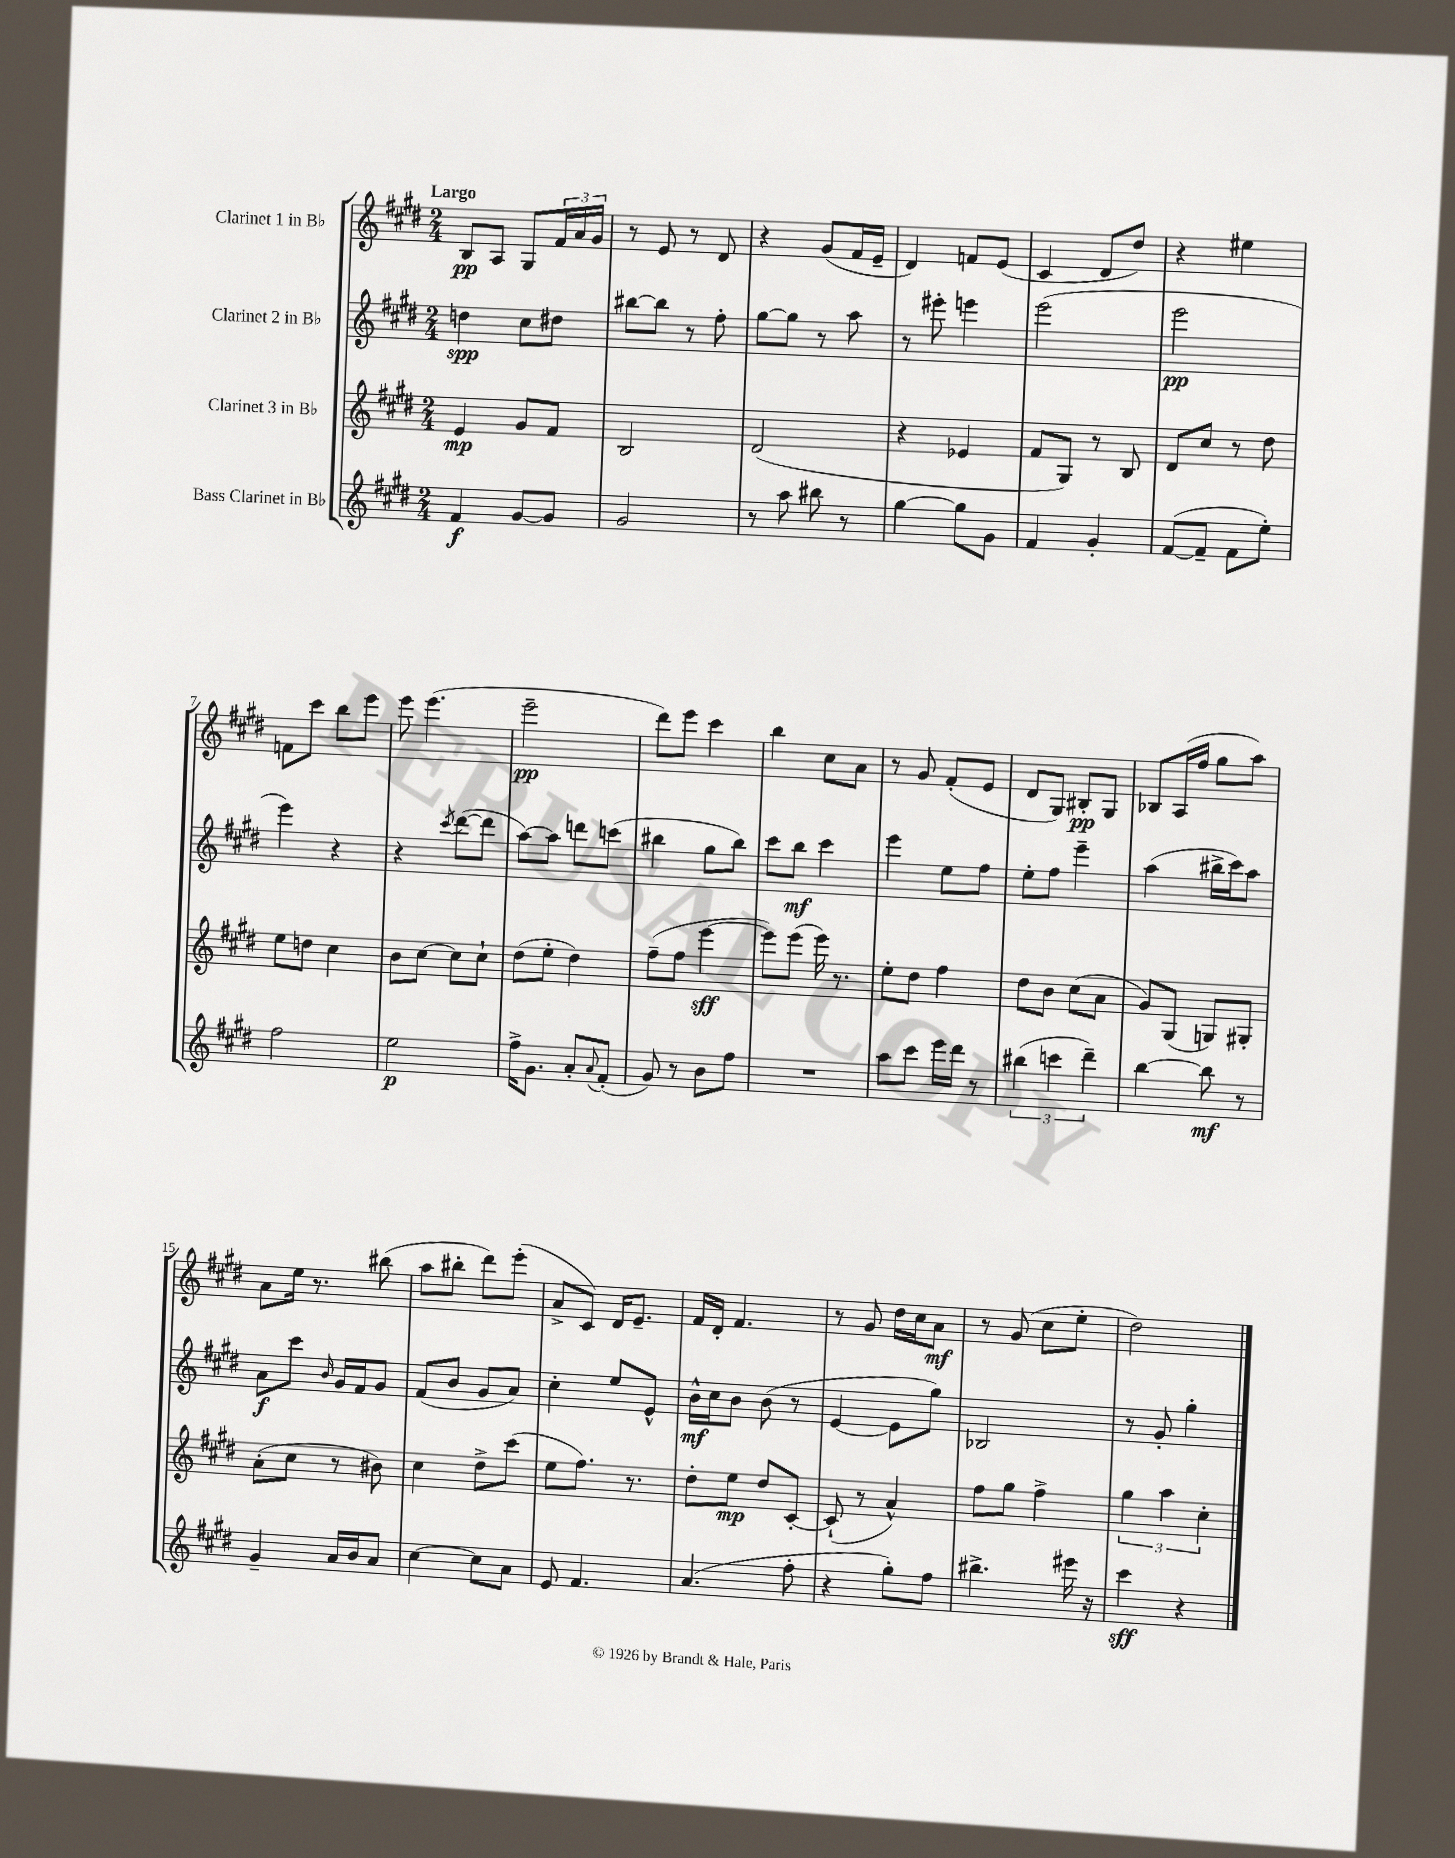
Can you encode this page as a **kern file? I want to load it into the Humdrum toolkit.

**kern	**dynam	**kern	**dynam	**kern	**dynam	**kern	**dynam
*part4	*part4	*part3	*part3	*part2	*part2	*part1	*part1
*staff4	*staff4	*staff3	*staff3	*staff2	*staff2	*staff1	*staff1
*I"Bass Clarinet in B♭	*	*I"Clarinet 3 in B♭	*	*I"Clarinet 2 in B♭	*	*I"Clarinet 1 in B♭	*
*clefG2	*	*clefG2	*	*clefG2	*	*clefG2	*
*k[f#c#g#d#]	*	*k[f#c#g#d#]	*	*k[f#c#g#d#]	*	*k[f#c#g#d#]	*
*M2/4	*	*M2/4	*	*M2/4	*	*M2/4	*
=1	=1	=1	=1	=1	=1	=1	=1
!	!	!	!	!	!	!LO:TX:a:B:t=Largo	!
4f#/	f	4e/	mp	4ddn\	spp	8B/L	pp
.	.	.	.	.	.	8A/J	.
[8g#/L	.	8g#/L	.	8cc#\L	.	8G#/L	.
8g#/J]	.	8f#/J	.	8dd#X\J	.	24f#/L	.
.	.	.	.	.	.	24a/	.
.	.	.	.	.	.	24g#/JJ	.
=2	=2	=2	=2	=2	=2	=2	=2
2g#/	.	2B/	.	[8bb#X\L	.	8r	.
.	.	.	.	8bb#\J]	.	8e/	.
.	.	.	.	8r	.	8r	.
.	.	.	.	8ff#'\	.	8d#/	.
=3	=3	=3	=3	=3	=3	=3	=3
8r	.	(2d#/	.	[8gg#\L	.	4r	.
8aa\	.	.	.	8gg#\J]	.	.	.
8bb#X\	.	.	.	8r	.	(8g#/L	.
8r	.	.	.	8aa\	.	16f#/L	.
.	.	.	.	.	.	16e~/JJ	.
=4	=4	=4	=4	=4	=4	=4	=4
[4gg#\	.	4r	.	8r	.	4d#/)	.
.	.	.	.	8eee#X'\	.	.	.
8gg#\L]	.	4e-X/	.	4eeen\	.	8fn/L	.
8g#\J	.	.	.	.	.	(8e/J	.
=5	=5	=5	=5	=5	=5	=5	=5
4f#/	.	8f#/L	.	(2eee\	.	4c#/	.
.	.	8G#/J)	.	.	.	.	.
4g#'/	.	8r	.	.	.	8d#/L	.
.	.	8B/	.	.	.	8dd#/J)	.
=6	=6	=6	=6	=6	=6	=6	=6
([8f#/L	.	8d#/L	.	2eee\	pp	4r	.
8f#~/J]	.	8cc#/J	.	.	.	.	.
8f#\L	.	8r	.	.	.	4ee#X\	.
8ee'\J)	.	8dd#\	.	.	.	.	.
!!LO:LB:g=z
=7	=7	=7	=7	=7	=7	=7	=7
2ff#\	.	8ee\L	.	4eee\)	.	8fn\L	.
.	.	8ddn\J	.	.	.	8ccc#\J	.
.	.	4cc#\	.	4r	.	8bb\L	.
.	.	.	.	.	.	8eee\J	.
=8	=8	=8	=8	=8	=8	=8	=8
2ee\	p	8b\L	.	4r	.	8eee\	.
.	.	[8cc#\J	.	.	.	(4.eee\	.
.	.	.	.	8qccc#/	.	.	.
.	.	8cc#\L]	.	([8ddd#\L	.	.	.
.	.	8cc#`\J	.	8ddd#\J]	.	.	.
=9	=9	=9	=9	=9	=9	=9	=9
16ff#^\KL	.	(8dd#\L	.	[8aa\L)	.	2eee~\	pp
8.g#\J	.	.	.	.	.	.	.
.	.	8ee'\J	.	8aa\J]	.	.	.
8a'/L	.	4dd#\)	.	8dddn\L	.	.	.
8qqa/	.	.	.	.	.	.	.
(8f#'/J	.	.	.	(8cccn\J	.	.	.
=10	=10	=10	=10	=10	=10	=10	=10
8g#/)	.	(8ff#~\L	.	4bb#X\	.	8ddd#\L)	.
8r	.	8ff#\J	.	.	.	8eee\J	.
8b\L	.	[4eee\	sff	8gg#\L	.	4ccc#\	.
8ff#\J	.	.	.	8bb#\J)	.	.	.
=11	=11	=11	=11	=11	=11	=11	=11
2r	.	8eee\L])	.	8ccc#\L	.	4bb\	.
.	.	(8eee\J	.	8bb\J	mf	.	.
.	.	16eee\)	.	4ccc#\	.	8cc#\L	.
.	.	8.r	.	.	.	.	.
.	.	.	.	.	.	8a\J	.
=12	=12	=12	=12	=12	=12	=12	=12
8aa\L	.	8ee'\L	.	4eee\	.	8r	.
8ccc#\J	.	8dd#\J	.	.	.	8g#/	.
16eee\LL	.	4ff#\	.	8ee\L	.	(8f#'/L	.
16ddd#\JJ	.	.	.	.	.	.	.
8r	.	.	.	8ff#\J	.	8e/J	.
=13	=13	=13	=13	=13	=13	=13	=13
(6bb#X\	.	8dd#\L	.	8ee'\L	.	8d#/L	.
.	.	8b\J	.	8ff#\J	.	8G#/J)	.
6cccn\	.	.	.	.	.	.	.
.	.	(8cc#\L	.	4eee~\	.	8B#X'/L	pp
6ddd#~\)	.	.	.	.	.	.	.
.	.	8a\J	.	.	.	8G#/J	.
=14	=14	=14	=14	=14	=14	=14	=14
[4bb\	.	8g#/L)	.	(4aa\	.	8B-X/L	.
.	.	(8G#/J	.	.	.	(16A/L	.
.	.	.	.	.	.	16ff#/JJ	.
8bb\]	mf	8Gn/L)	.	16bb#X^\LL	.	8gg#\L	.
.	.	.	.	16ccc#\J)	.	.	.
8r	.	8G#X'/J	.	8aa\J	.	8aa\J)	.
!!LO:LB:g=z
=15	=15	=15	=15	=15	=15	=15	=15
4g#~/	.	(8a'\L	.	8a\L	f	8a\L	.
.	.	8cc#\J	.	8ccc#\J	.	16ee\Jk	.
.	.	.	.	.	.	8.r	.
.	.	.	.	16qqb/	.	.	.
16a/LL	.	8r	.	16g#/LL	.	.	.
16b/J	.	.	.	16f#/J	.	.	.
8a/J	.	8b#X\)	.	8g#/J	.	(8bb#X\	.
=16	=16	=16	=16	=16	=16	=16	=16
[4cc#\	.	4cc#\	.	(8f#/L	.	8aa\L	.
.	.	.	.	8b/J	.	8bb#X'\J	.
8cc#\L]	.	8dd#^\L	.	8g#/L	.	8ddd#\L)	.
8a\J	.	(8ccc#\J	.	8a/J)	.	(8eee'\J	.
=17	=17	=17	=17	=17	=17	=17	=17
8e/	.	8ee\L	.	4cc#'\	.	8a^/L	.
4.f#/	.	8.ff#\J)	.	.	.	8c#/J)	.
.	.	.	.	8ee/L	.	16d#/KL	.
.	.	8.r	.	.	.	8.e~/J	.
.	.	.	.	8e^^/J	.	.	.
=18	=18	=18	=18	=18	=18	=18	=18
(4.a/	.	8dd#'\L	.	16b^^\LL	mf	16f#/LL	.
.	.	.	.	16cc#\J	.	16d#'/JJ	.
.	.	8ee\J	mp	8b\J	.	4.f#/	.
.	.	8dd#/L	.	(8b\	.	.	.
8ff#'\	.	[8c#'/J	.	8r	.	.	.
=19	=19	=19	=19	=19	=19	=19	=19
4r	.	(8c#`/]	.	[4e/	.	8r	.
.	.	8r	.	.	.	8g#/	.
8gg#'\L)	.	4a^^/)	.	8e\L]	.	16dd#\LL	.
.	.	.	.	.	.	16cc#\J	.
8ff#\J	.	.	.	8gg#\J)	.	8a\J	mf
=20	=20	=20	=20	=20	=20	=20	=20
4.bb#X^\	.	8ff#\L	.	2B-X/	.	8r	.
.	.	8gg#\J	.	.	.	(8g#/	.
.	.	4ff#^\	.	.	.	8cc#\L	.
16eee#X\	.	.	.	.	.	8ee'\J	.
16r	.	.	.	.	.	.	.
=21	=21	=21	=21	=21	=21	=21	=21
4ccc#\	sff	6gg#\	.	8r	.	2dd#\)	.
.	.	.	.	8g#'/	.	.	.
.	.	6aa\	.	.	.	.	.
4r	.	.	.	4gg#'\	.	.	.
.	.	6cc#'\	.	.	.	.	.
==	==	==	==	==	==	==	==
*-	*-	*-	*-	*-	*-	*-	*-
